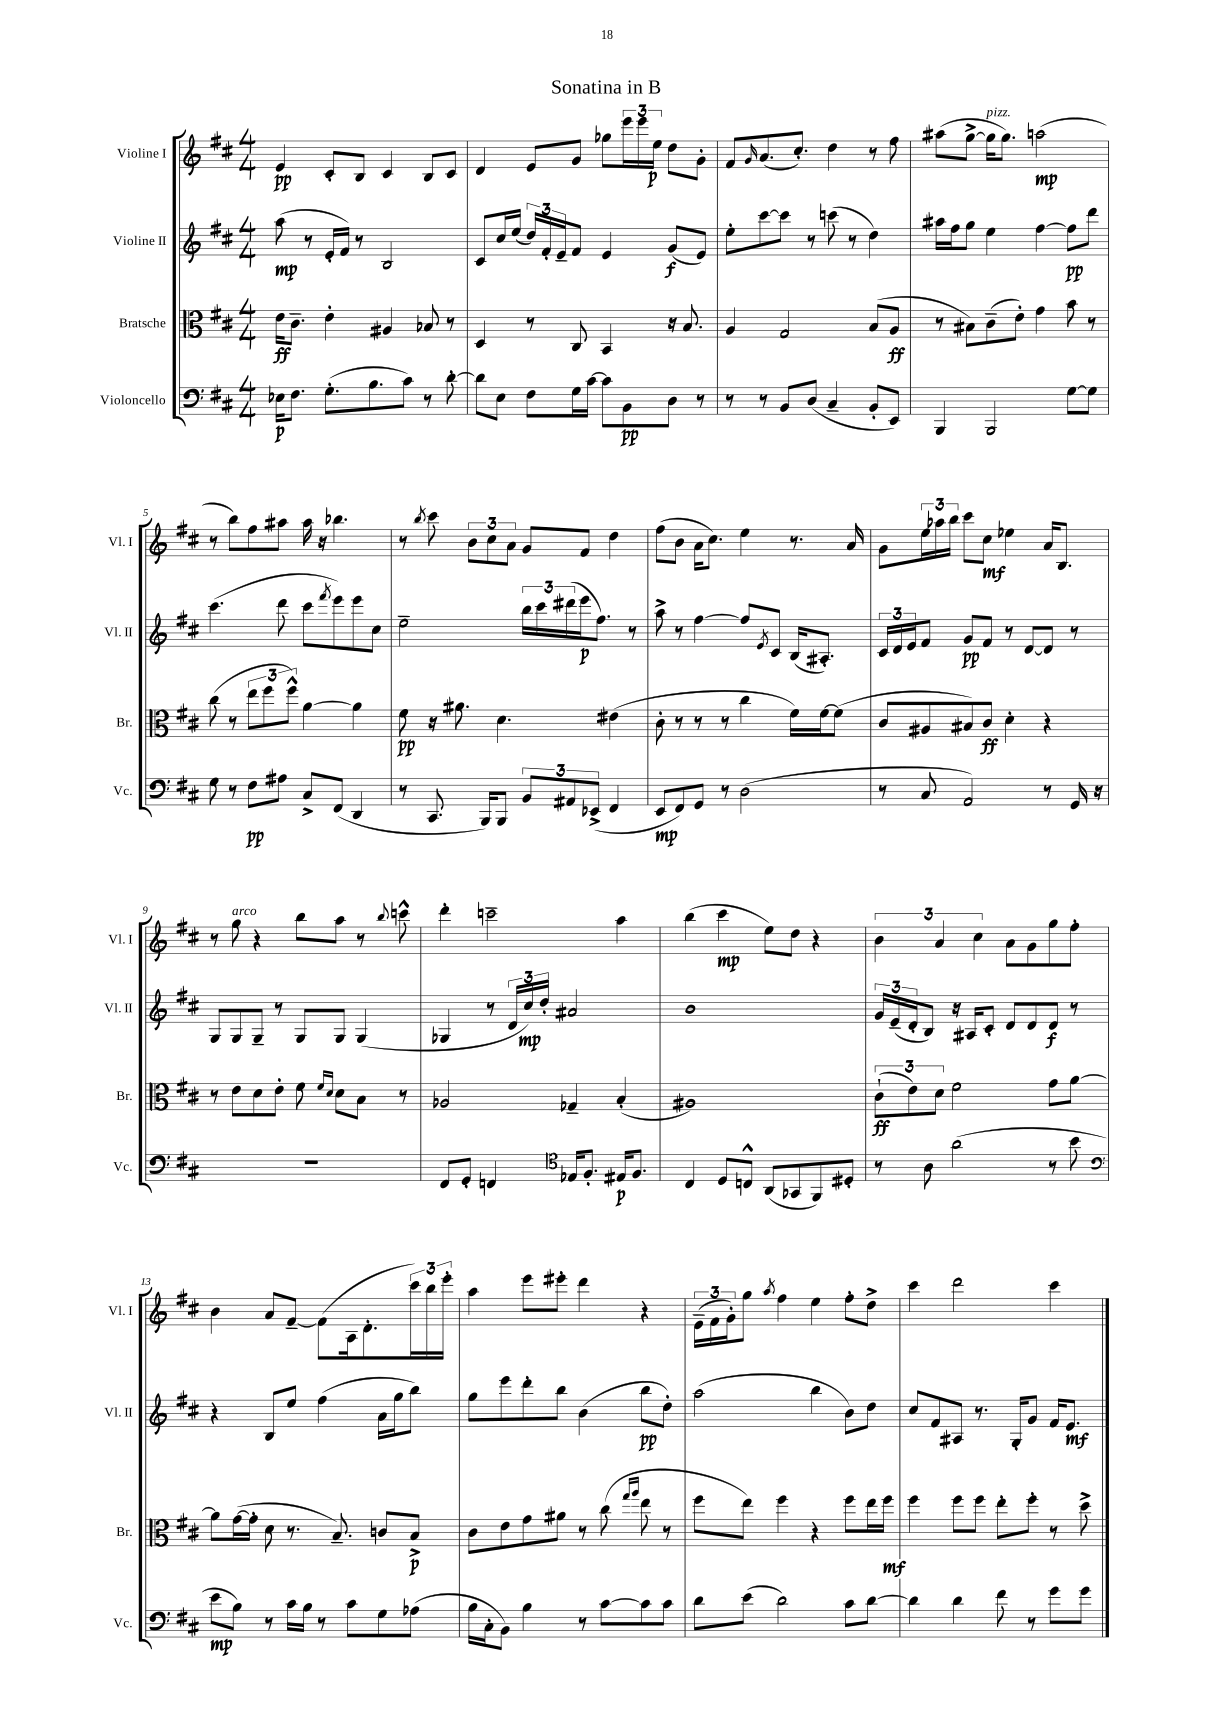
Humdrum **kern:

**kern	**kern	**kern	**kern
*staff4	*staff3	*staff2	*staff1
*clefF4	*clefC3	*clefG2	*clefG2
*k[f#c#]	*k[f#c#]	*k[f#c#]	*k[f#c#]
*M4/4	*M4/4	*M4/4	*M4/4
16E-	16e	(8aa	4e
8.F#	8.c#~	.	.
.	.	8r	.
(8.G'	4e'	16e'	8c#'
.	.	16f#)	.
.	.	8r	8B
8.B	.	.	.
.	4A#	2B	4c#
8c#)	.	.	.
8r	8B-	.	8B
[8d'	8r	.	8c#
=	=	=	=
8d]	4D	8c#	4d
8E	.	16cc#	.
.	.	(16ee	.
8F#	8r	24dd)	8e
.	.	24f#'	.
.	.	24e~	.
16G	8C#	8f#	8g
[16c#	.	.	.
8c#]	4BB	4e	8gg-
8BB	.	.	24eee
.	.	.	24eee
.	.	.	24ee
8D	16r	(8g	8dd
.	8.B	.	.
8r	.	8e)	8g'
=	=	=	=
8r	4A	8ee'	8f#
.	.	.	16qqg
8r	.	[8ccc#	(8.a
8BB	2G	8ccc#]	.
.	.	.	8.cc#')
(8D	.	8r	.
4C#~	.	(8ccc	4dd
.	.	8r	.
8BB'	(8B	4dd)	8r
8EE)	8A	.	8ff#
=	=	=	=
4BBB	8r	16aa#	(8aa#
.	.	16ff#	.
.	8B#)	8gg	[8gg^
2BBB	(8c#~	4ee	16gg]
.	.	.	8.gg)
.	8e')	.	.
.	4g	[4ff#	(2aa
[8G	8b	8ff#]	.
8G]	8r	8ddd	.
=	=	=	=
8G	(8cc#	(4.ccc#	8r
8r	8r	.	8bb)
8F#	12ee	.	8ff#
.	12ff#	.	.
8A#	.	8ddd	8aa#
.	12ff#^^)	.	.
8C#^	[4a	8ccc#	16aa#
.	.	.	16r
.	.	8qfff#	.
(8FF#	.	8eee)	4.bb-
4DD	4a]	8eee	.
.	.	8cc#	.
=	=	=	=
8r	8f#	2ee~	8r
.	.	.	8qbb
8.CC#	16r	.	8ccc#
.	8.a#	.	.
.	.	.	12b
16BBB)	.	.	.
.	.	.	12cc#
8BBB	4.d	.	.
.	.	.	12a
12BB	.	24bb	8g
.	.	24ccc#	.
12AA#	.	(24ddd#	.
.	.	16eee	8f#
(12EE-^	.	.	.
.	.	8.ff#)	.
4FF#	(4e#	.	4dd
.	.	8r	.
=	=	=	=
8EE	8c#'	8aa^	(8ff#
8FF#)	8r	8r	8b
8GG	8r	[4ff#	16a
.	.	.	8.cc#)
8r	8r	.	.
(2D	4cc#	8ff#]	4ee
.	.	8qe	.
.	.	8c#	.
.	16f#)	(16B	8.r
.	[16f#	8.A#')	.
.	(8f#]	.	.
.	.	.	16a
=	=	=	=
8r	8c#	24c#	8g
.	.	24d	.
.	.	24e	.
8C#	8A#	8f#	24ee
.	.	.	24aa-
.	.	.	24bb
2AA)	8B#)	8g	8ccc#
.	8c#	8f#	8cc#
.	4d'	8r	4ee-
.	.	[8d	.
8r	4r	8d]	16a
.	.	.	8.B
16GG	.	8r	.
16r	.	.	.
=	=	=	=
1r	8r	8G	8r
.	8e	8G	8gg
.	8d	8G~	4r
.	8e'	8r	.
.	8f#	8G	8bb
.	16qqf#	.	.
.	16qqd	.	.
.	8d	8G	8aa
.	8B	(4G	8r
.	.	.	8qqbb
.	8r	.	8ccc^^
=	=	=	=
8FF#	2A-	4G-	4ddd'
8GG'	.	.	.
4FF	.	8r	2ccc~
.	.	24d	.
.	.	24cc#)	.
.	.	24dd'	.
*clefC4	*	*	*
16E-	4G-~	2a#	.
8.F#'	.	.	.
16E#	(4B'	.	4aa
8.F#	.	.	.
=	=	=	=
4C#	1A#)	1b	(4bb
8D	.	.	4ccc#
8C^^	.	.	.
(8AA	.	.	8ee)
8GG-	.	.	8dd
8FF#)	.	.	4r
8D#'	.	.	.
=	=	=	=
8r	(12c#`	24g	6b
.	.	(24e~	.
.	12e)	24d'	.
8A	.	8B)	.
.	12d	.	6a
(2a	2f#	16r	.
.	.	16A#	.
.	.	.	6cc#
.	.	8c#'	.
.	.	8d	8a
.	.	8d	8g
8r	8g	8d	8gg
8b	[8a	8r	8ff#'
=	=	=	=
*clefF4	*	*	*
8e	8a]	4r	4b
8B)	([16g	.	.
.	16g']	.	.
8r	8d	8B	8a
16c#	8.r	8ee	[8f#~
16B	.	.	.
8r	.	(4ff#	(8f#]
.	8.B~)	.	.
8c#	.	.	16A
.	.	.	8.d'
8G	8c	16a	.
.	.	16gg	.
(8A-	8B^	8bb)	24ccc#)
.	.	.	24bb
.	.	.	24eee'
=	=	=	=
16B	8c#	8gg	4aa
16C#'	.	.	.
8BB)	8e	8eee	.
4B	8g	8ddd'	8eee
.	8a#	8bb	8eee#'
8r	8r	(4b	4ddd
[8c#	(8cc#	.	.
.	16qqgg	.	.
.	16qqaa	.	.
8c#]	8ee	8bb	4r
8c#	8r	8dd')	.
=	=	=	=
8d	8ff#	(2aa	(24e~
.	.	.	24f#
.	.	.	24g')
(8e	8ee)	.	8gg
.	.	.	8qaa
2d)	4ff#	.	4ff#
.	4r	4bb	4ee
8c#	8ff#	8b)	8ff#'
[8d	16ee	8dd	8dd^
.	16ff#	.	.
=	=	=	=
4d]	4ff#	8cc#	4ccc#
.	.	8f#	.
4d	8ff#	8A#	2ddd
.	8ff#	8.r	.
8f#	8ee'	.	.
.	.	16G'	.
8r	8ff#'	8g	.
8g	8r	16f#	4ccc#
.	.	8.e	.
8g	8dd^	.	.
==	==	==	==
*-	*-	*-	*-
